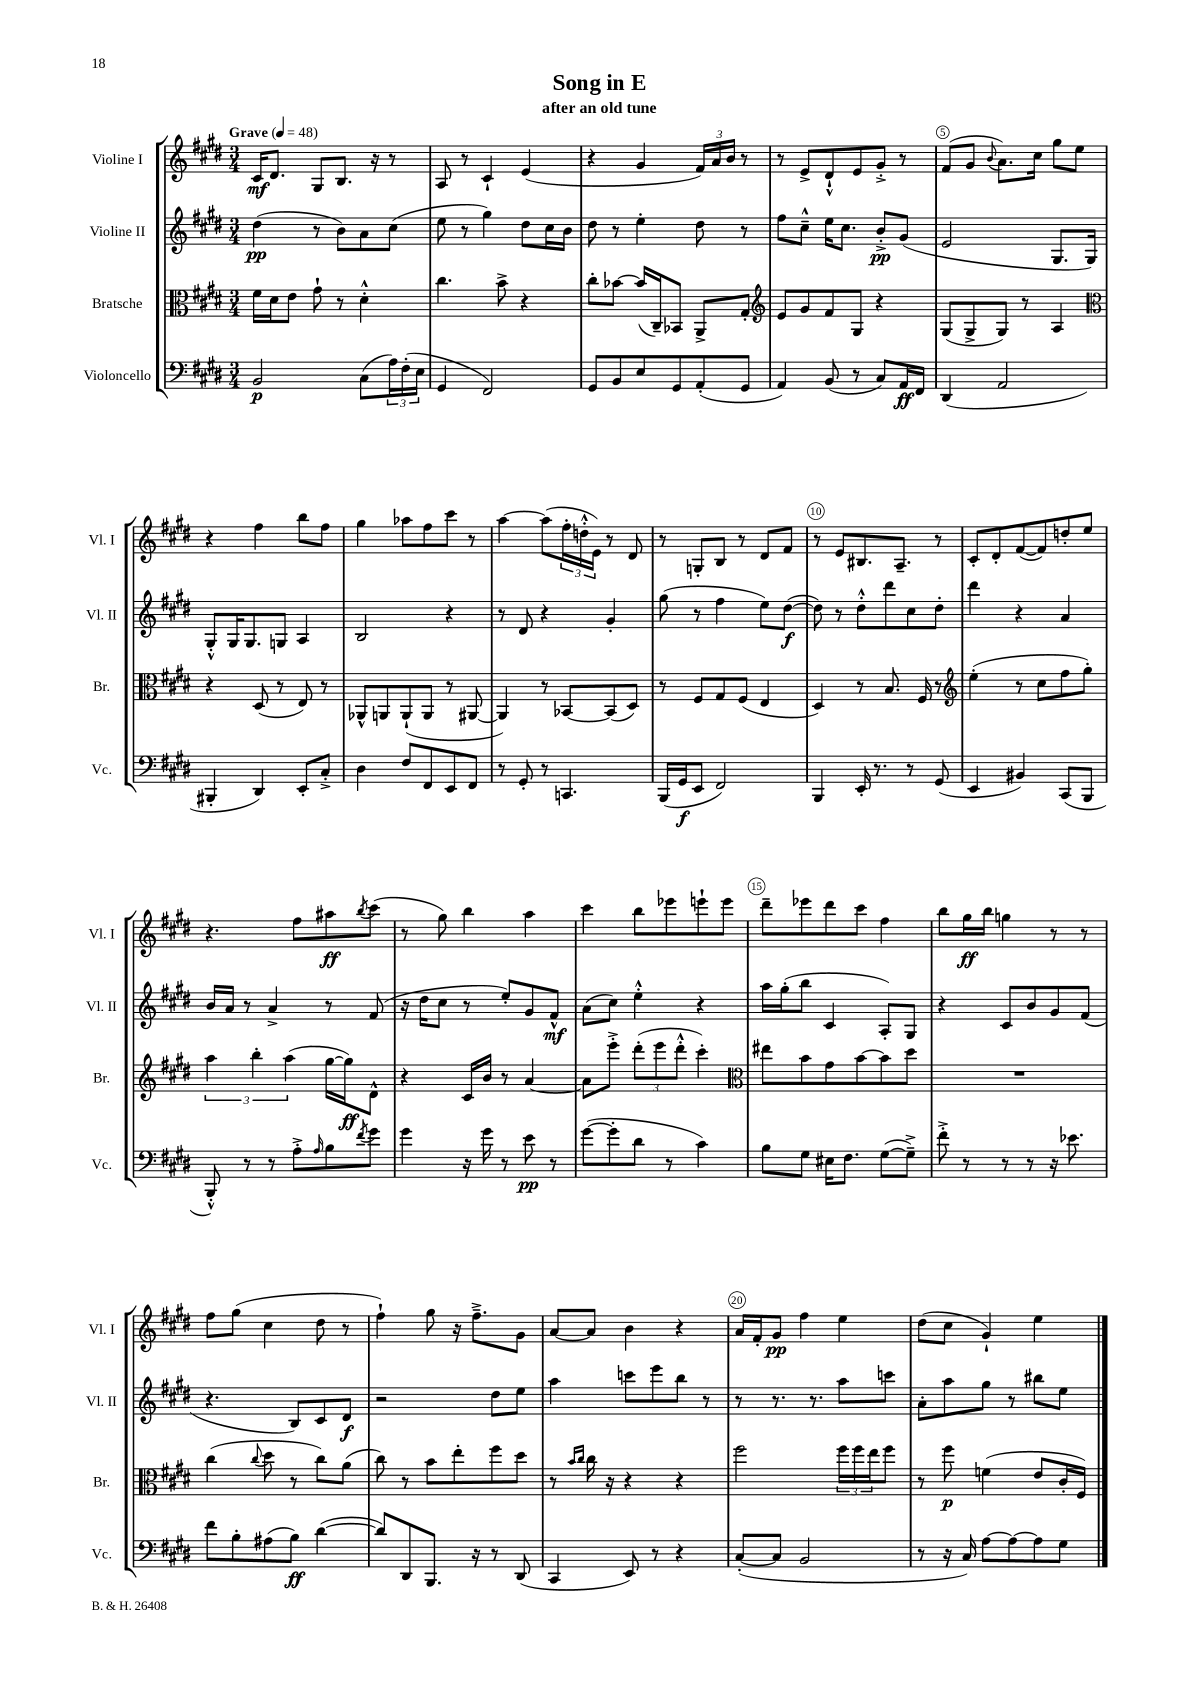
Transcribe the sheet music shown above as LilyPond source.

\header { title = "Song in E" subtitle = "after an old tune" }
<<
\new StaffGroup <<
\new Staff = "s0" \with { instrumentName = "Violine I" shortInstrumentName = "Vl. I" } {
    \clef treble \key e \major \numericTimeSignature \time 3/4 \tempo "Grave" 4 = 48
    cis'16\mf dis'8. gis8 b8. r16 r8 |
    a8 r8 cis'4-! e'4( |
    r4 gis'4 \tuplet 3/2 { fis'16) a'16 b'16 } r8 |
    r8 e'8-> dis'8-!-^ e'8 gis'8-.-> r8 |
    fis'8( gis'8 \appoggiatura { b'8 } a'8.) cis''16 gis''8 e''8 |
    r4 fis''4 b''8 fis''8 |
    gis''4 aes''8 fis''8 cis'''8 r8 |
    a''4~ a''8( \tuplet 3/2 { fis''16-. d''16-.-^ e'16) } r8 dis'8 |
    r8 g8-. b8 r8 dis'8 fis'8 |
    r8 e'8 bis8. a8.-- r8 |
    cis'8-. dis'8-. fis'8~( fis'8) d''8-. e''8 |
    r4. fis''8 ais''8\ff \acciaccatura { b''8 } cis'''8( |
    r8 gis''8) b''4 a''4 |
    cis'''4 b''8 ees'''8 e'''8-! e'''8 |
    dis'''8-- ees'''8 dis'''8 cis'''8 fis''4 |
    b''8 gis''16\ff b''16 g''4 r8 r8 |
    fis''8 gis''8( cis''4 dis''8 r8 |
    fis''4-!) gis''8 r16 fis''8.---> gis'8 |
    a'8~ a'8 b'4 r4 |
    a'16 fis'16-. gis'8\pp fis''4 e''4 |
    dis''8( cis''8 gis'4-!) e''4 \bar "|." |
}
\new Staff = "s1" \with { instrumentName = "Violine II" shortInstrumentName = "Vl. II" } {
    \clef treble \key e \major \numericTimeSignature \time 3/4
    dis''4\pp( r8 b'8) a'8 cis''8( |
    e''8 r8 gis''4) dis''8 cis''16 b'16 |
    dis''8 r8 e''4-. dis''8 r8 |
    fis''8 cis''8---^ e''16 cis''8. b'8-.->\pp gis'8( |
    e'2 gis8. gis16) |
    gis8-.-^ gis16 gis8. g8 a4 |
    b2 r4 |
    r8 dis'8 r4 gis'4-. |
    gis''8( r8 fis''4 e''8) dis''8~\f( |
    dis''8) r8 dis''8-.-^ dis'''8 cis''8 dis''8-. |
    dis'''4 r4 a'4 |
    b'16 a'16 r8 a'4-> r8 fis'8( |
    r16 dis''16 cis''8 r8 e''8-.) gis'8 fis'8-^\mf |
    a'8( cis''8) e''4-.-^ r4 |
    a''16 gis''16-.( b''8 cis'4 a8-.) gis8 |
    r4 cis'8 b'8 gis'8 fis'8( |
    r4. b8) cis'8 dis'8\f |
    r2 dis''8 e''8 |
    a''4 c'''8 e'''8 b''8 r8 |
    r8 r8. r8. a''8 c'''8 |
    a'8-. a''8 gis''8 r8 bis''8 e''8 \bar "|." |
}
\new Staff = "s2" \with { instrumentName = "Bratsche" shortInstrumentName = "Br." } {
    \clef alto \key e \major \numericTimeSignature \time 3/4
    fis'16 dis'16 e'8 gis'8-! r8 dis'4-.-^ |
    cis''4. b'8-> r4 |
    cis''8-. bes'8~ bes'16( cis16--) bes,8 a,8-> gis8-. |
    \clef treble e'8 gis'8 fis'8 gis8 r4 |
    gis8( gis8-> gis8) r8 a4 |
    \clef alto r4 dis8( r8 e8) r8 |
    aes,8-^ a,8 a,8-!( a,8 r8 ais,8~ |
    ais,4) r8 bes,8~ bes,8( dis8) |
    r8 fis8 gis8 fis8( e4 |
    dis4) r8 b8. fis16 r8 |
    \clef treble e''4-.( r8 cis''8 fis''8 gis''8-.) |
    \tuplet 3/2 { a''4 b''4-. a''4( } gis''16~ gis''16\ff) dis'8-^ |
    r4 cis'16 b'16 r8 a'4~ |
    a'8 e'''8-.-> \tuplet 3/2 { dis'''8-.( e'''8 dis'''8-.-^ } cis'''4-.) |
    \clef alto eis''8 b'8 gis'8 b'8~ b'8 dis''8 |
    R2. |
    cis''4( \appoggiatura { cis''8 } dis''8 r8 cis''8) a'8( |
    cis''8) r8 b'8 e''8-. fis''8 dis''8 |
    r8 \grace { b'16 cis''16 } cis''16 r16 r4 r4 |
    fis''2 \tuplet 3/2 { fis''16 fis''16 e''16 } fis''8 |
    r8 fis''8\p f'4( e'8 cis'16-. fis16) \bar "|." |
}
\new Staff = "s3" \with { instrumentName = "Violoncello" shortInstrumentName = "Vc." } {
    \clef bass \key e \major \numericTimeSignature \time 3/4
    b,2\p cis8( \tuplet 3/2 { a16) fis16-.( e16 } |
    gis,4 fis,2) |
    gis,8 b,8 e8 gis,8 a,8-.( gis,8 |
    a,4) b,8( r8 cis8) a,16\ff fis,16 |
    dis,4( a,2 |
    bis,,4-. dis,4) e,8-. cis8-.-> |
    dis4 fis8 fis,8 e,8 fis,8 |
    r8 gis,8-. r8 c,4. |
    b,,16( gis,16\f e,8 fis,2) |
    b,,4 e,16-. r8. r8 gis,8( |
    e,4 bis,4) cis,8( b,,8 |
    b,,8-.-^) r8 r8 a8-.-> \grace { a16 } b8 \acciaccatura { fis'8 } gis'8 |
    gis'4 r16 gis'16 r8 e'8\pp r8 |
    gis'8~( gis'8-. dis'8 r8 cis'4) |
    b8 gis8 eis16 fis8. gis8~( gis8--->) |
    fis'8-.-> r8 r8 r8 r16 ees'8. |
    fis'8 b8-. ais8( b8\ff) dis'4~( |
    dis'8) dis,8 b,,8. r16 r8 dis,8( |
    cis,4 e,8) r8 r4 |
    cis8~-.( cis8 b,2 |
    r8 r16 cis16) a8~ a8~ a8 gis8 \bar "|." |
}
>>
>>
\layout { \context { \Score \override BarNumber.break-visibility = ##(#f #t #t) barNumberVisibility = #(every-nth-bar-number-visible 5) \override BarNumber.stencil = #(make-stencil-circler 0.1 0.3 ly:text-interface::print) } }
